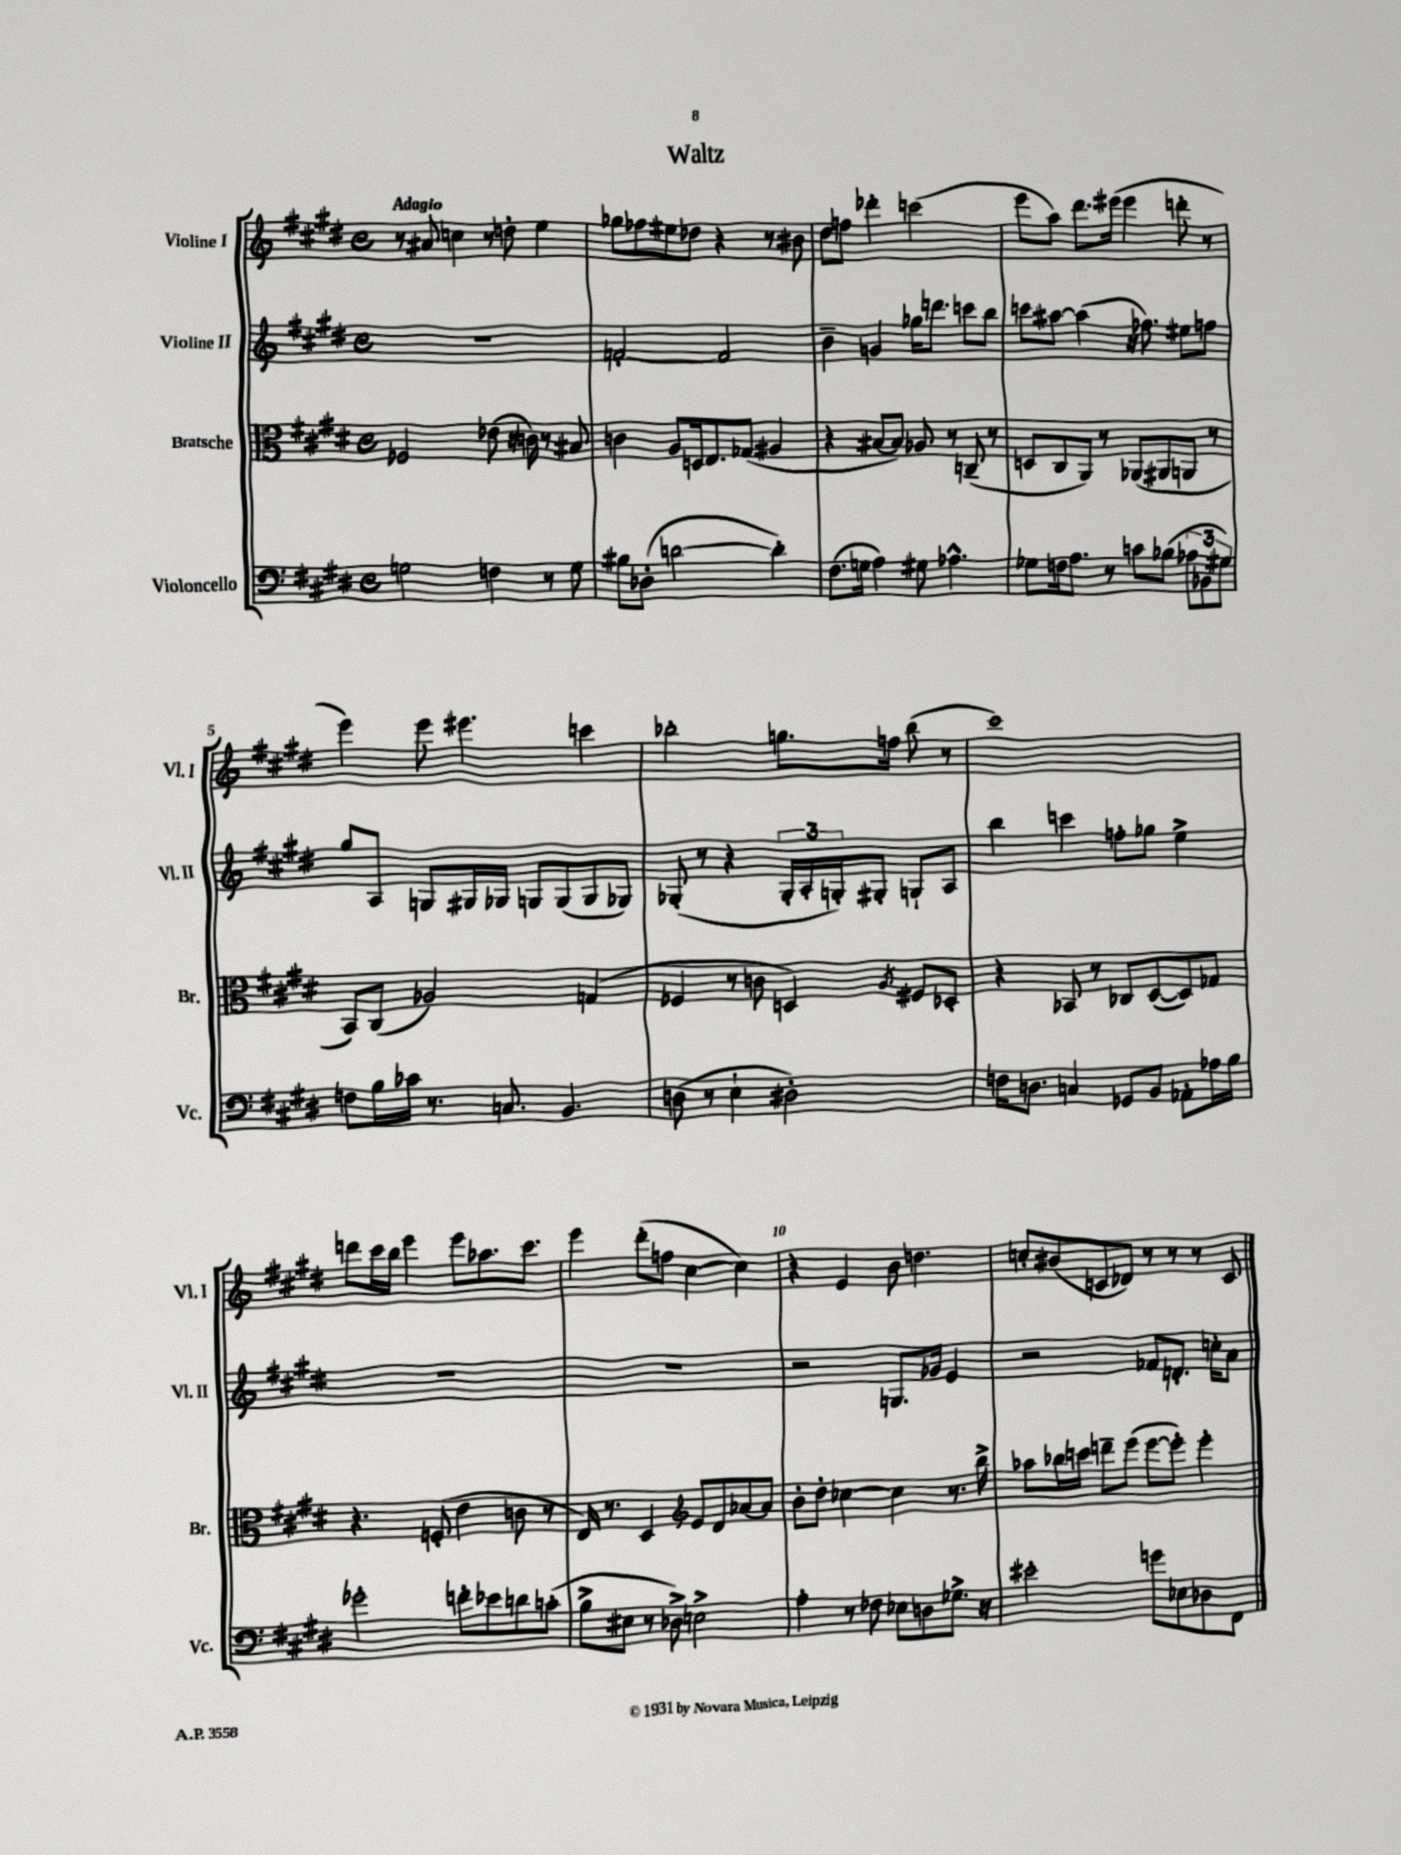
\header { title = "Waltz" }
<<
\new StaffGroup <<
\new Staff = "s0" \with { instrumentName = "Violine I" shortInstrumentName = "Vl. I" } {
    \clef treble \key e \major \defaultTimeSignature \time 4/4 \tempo "Adagio"
    r8 ais'8 c''4 r8 d''8-. e''4 |
    ges''8 fes''8 eis''8 des''8 r4 r8 bis'8 |
    dis''8 f''8 des'''4-. c'''2( |
    e'''8 a''8) dis'''8. eis'''16( eis'''4 d'''8-. r8 |
    e'''4) e'''8 eis'''4. c'''4 |
    bes''2-. g''8. f''16 bes''8( r8 |
    cis'''1) |
    d'''8 cis'''16 b''16 e'''4 e'''8 aes''8. cis'''8. |
    e'''4 dis'''8-.( f''8 cis''4~ cis''4) |
    r4 e'4 b'8 d''4. |
    c''8-. bis'8( c'8 des'8) r8 r8 r8 c'8 \bar "|." |
}
\new Staff = "s1" \with { instrumentName = "Violine II" shortInstrumentName = "Vl. II" } {
    \clef treble \key e \major \defaultTimeSignature \time 4/4
    R1 |
    f'2~-. f'2 |
    b'4-- g'4 ges''16 d'''8. c'''8 b''8 |
    c'''8 ais''8~ ais''4( r16 fes''8.) eis''8 f''8 |
    gis''8 a8 g8 gis16 ges16 g8 g8( g8 ges8) |
    ges8-.( r8 r4 \tuplet 3/2 { ges16-. a16-. g16-.) } gis8-. g8-! a8 |
    b''4 c'''4 f''8-. ges''8 e''4-> |
    R1 |
    R1 |
    r2 g8. ges'16 e'4 |
    r2 fes'8 d'8.-. c''16-. a'8 \bar "|." |
}
\new Staff = "s2" \with { instrumentName = "Bratsche" shortInstrumentName = "Br." } {
    \clef alto \key e \major \defaultTimeSignature \time 4/4
    fes2 ees'8( r16 c'16) r8 bis8 |
    c'4 a8 d16 e8. ges8( ais4 |
    r4 bis8~ bis8) aes8 r8 c8--( r8 |
    d8 cis8 a,8) r8 aes,8( ais,8 a,8 r8 |
    b,8) cis8( aes2) g4( |
    fes4 r8 c'8 d4) \acciaccatura { a8 } fis8 des8-. |
    r4 bes,8 r8 ces8 dis8~( dis8) ges8 |
    r4. f8-.( e'4 c'8 r8 |
    e16) r8. dis4 \clef treble e'8 dis'8 aes'8~ aes'8 |
    b'8-. dis''8-. ces''4~ ces''4 r8. b''16-> |
    aes''8 bes''16 c'''16 d'''8-- e'''8( e'''8~ e'''8-.) e'''4-. \bar "|." |
}
\new Staff = "s3" \with { instrumentName = "Violoncello" shortInstrumentName = "Vc." } {
    \clef bass \key e \major \defaultTimeSignature \time 4/4
    g2 f4 r8 g8 |
    bis8 des8-.( d'2~ d'4-.) |
    fis8.( g16 a4) gis8 aes4.-^ |
    ges8 f16 a8. r8 c'8 bes8( \tuplet 3/2 { aes8 bes,8 gis8) } |
    f8 b16 ces'16 r8. c8. b,4. |
    d8( r8 e4-! dis2-.) |
    f16 d8. c4 ges,8 b,8 aes,8-. aes16 b16 |
    ges'2-. f'8-. ees'8 d'8 c'8-.( |
    b8-> eis8 r8 des8->) e2-> |
    a4-. r8 fes8 ees8 d8 ges8.-> r16 |
    eis'2-. g'8 ees8 des8 fis,8 \bar "|." |
}
>>
>>
\layout { \context { \Score \override BarNumber.break-visibility = ##(#f #t #t) barNumberVisibility = #(every-nth-bar-number-visible 5) } }
